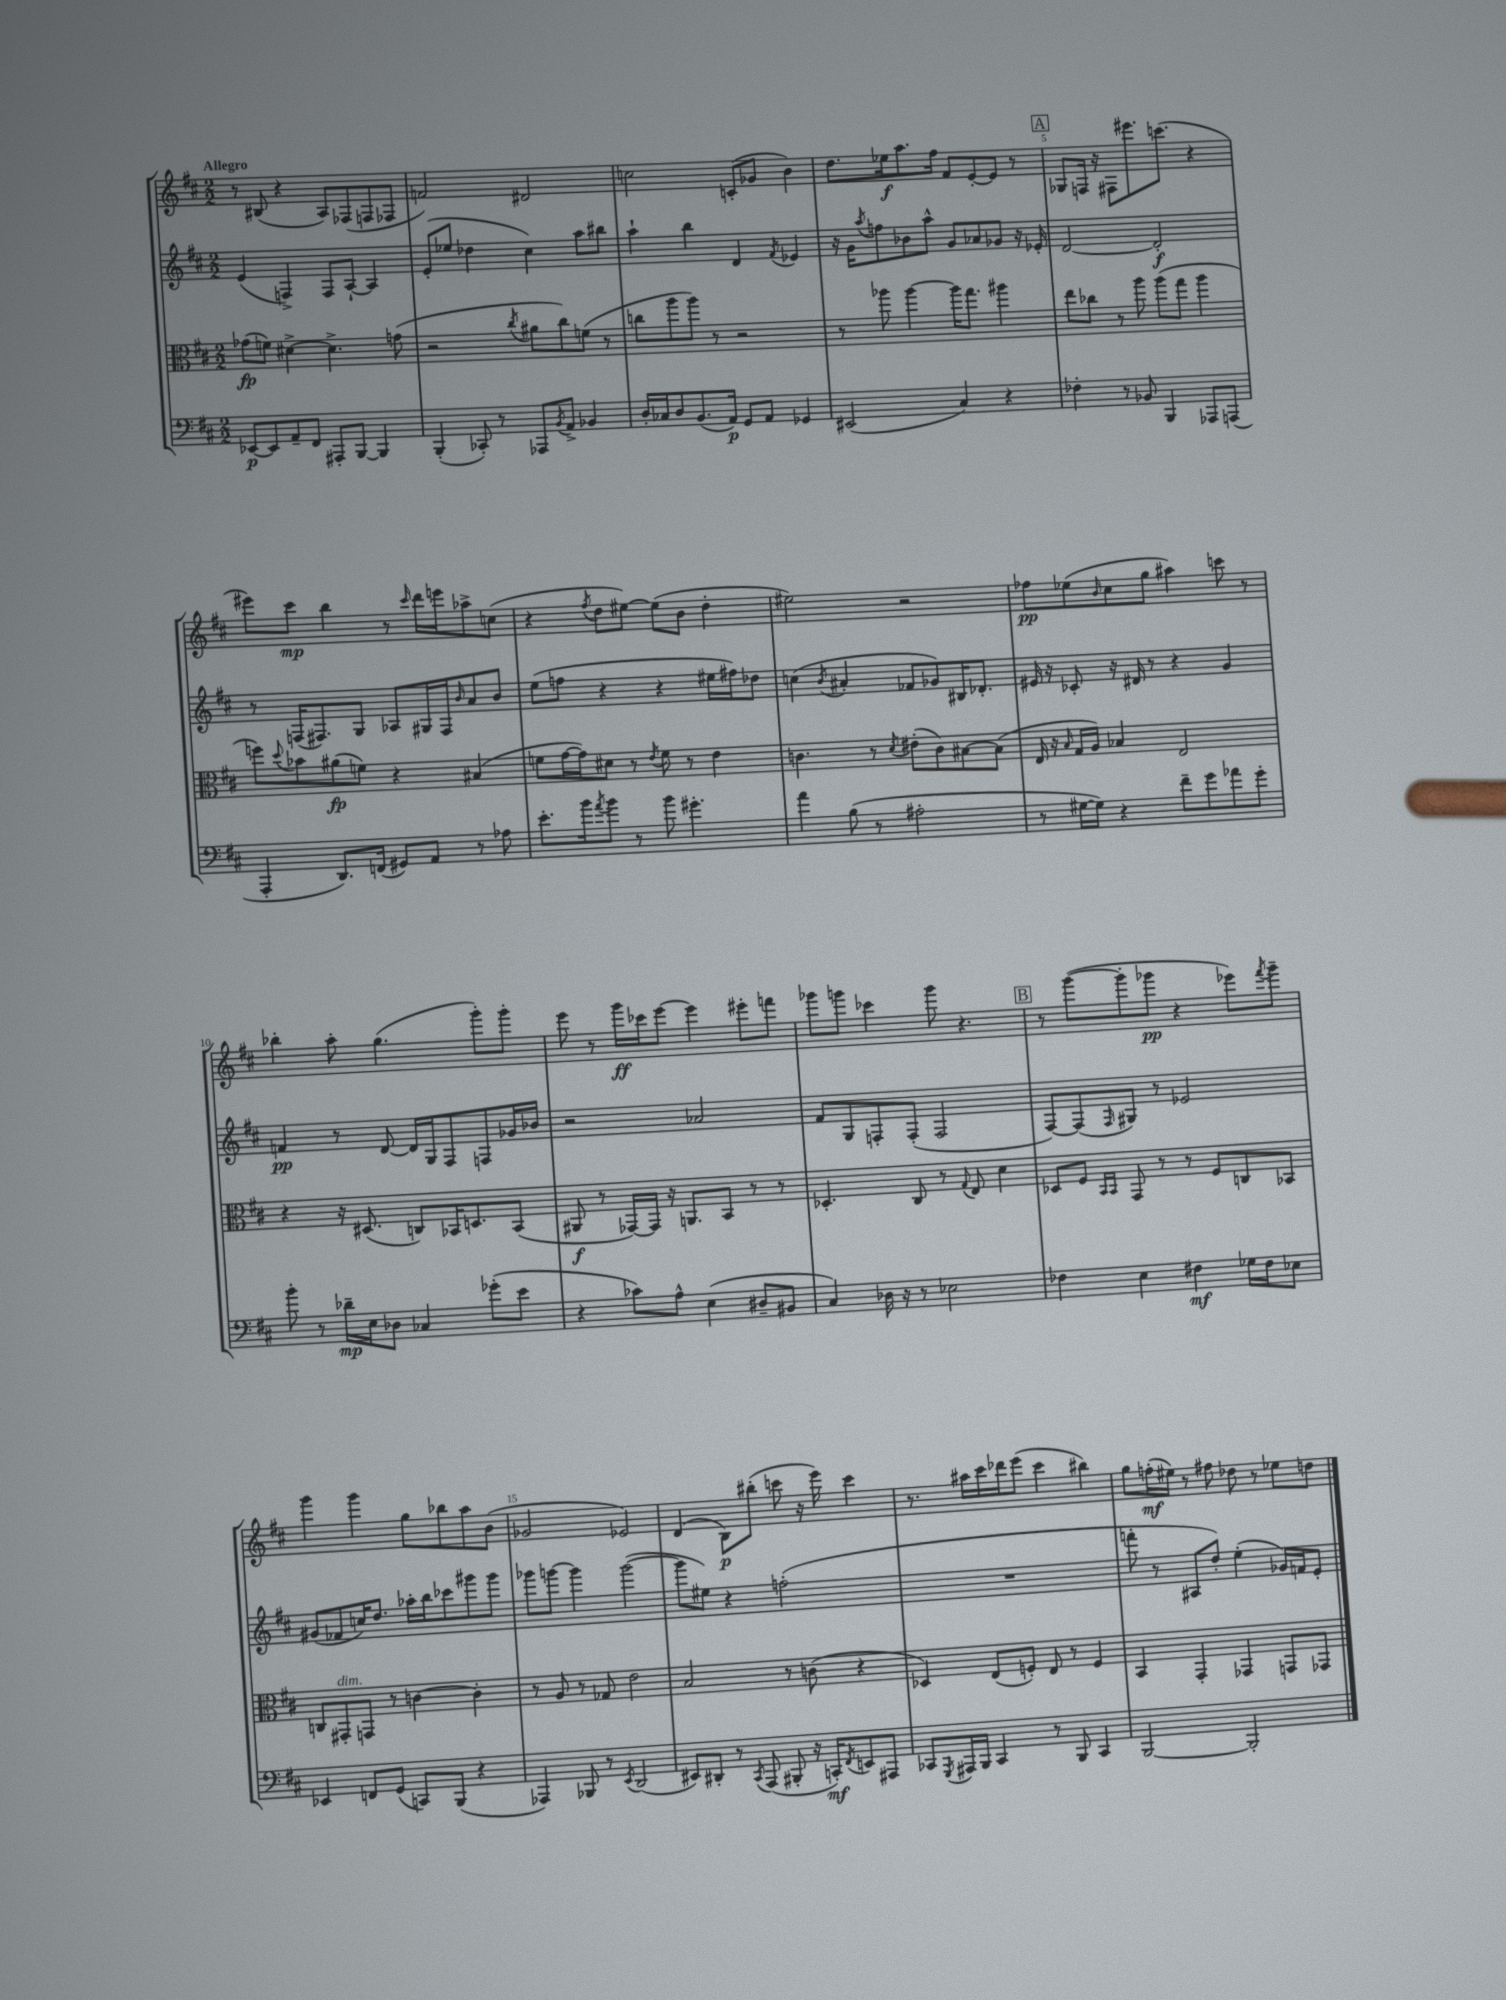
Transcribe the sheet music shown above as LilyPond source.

<<
\new StaffGroup <<
\new Staff = "s0" {
    \clef treble \key d \major \numericTimeSignature \time 2/2 \tempo "Allegro"
    r8 bis8( r4 a8) fes8( f8 fes8 |
    f'2) dis'2 |
    c''2 c'8-.( ges'8 b'4) |
    d''8. ees''16\f a''8. fis''16 fis'8 e'8~-. e'8 r8 |
    \mark \markup { \box "A" } ges8 f16 r16 fis8 eis'''8. c'''8.( r4 |
    eis'''8) cis'''8\mp b''4 r8 \grace { cis'''16 } d'''16 e'''16 aes''8-> c''8( |
    r4 \acciaccatura { fis''8 } d''8 eis''8~) eis''8( b'8 d''4-. |
    eis''2) r2 |
    fes''8\pp ees''8( \grace { b'16 } cis''8 g''8 ais''4) c'''8 r8 |
    bes''4-. a''8-. g''4.( g'''8-.) g'''8-. |
    e'''8 r8 g'''16\ff ces'''16 e'''8~ e'''4 eis'''8-. f'''8 |
    ges'''8 g'''8 ces'''4 g'''8 r4. |
    \mark \markup { \box "B" } r8 g'''8~( g'''8-. ges'''8\pp r4 ees'''8) \acciaccatura { fis'''8 } ges'''8-- |
    g'''4 g'''4 g''8 bes''8 a''8 b'8( |
    ges'2 ees'2) |
    d'4( b8\p) bis''8-.( c'''8 r16 e'''16) c'''4 |
    r8. ais''16 cis'''16 des'''16 e'''8( cis'''4 bis''4) |
    g''8 f''16-.\mf( eis''16) r8 fis''8 des''8 r8 ees''8 d''8 \bar "|." |
}
\new Staff = "s1" {
    \clef treble \key d \major \numericTimeSignature \time 2/2
    e'4( f4->) f8 a8~-! a4 |
    e'8-.( ees''8 des''4 cis''4) a''8 bis''8 |
    a''4-! b''4 d'4 \acciaccatura { fis'8 } ees'4 |
    r16 g'16 \acciaccatura { a''8 } f''8 bes'8 a''8-^ g'8 aes'8 ges'8 r16 ees'16-. |
    \mark \markup { \box "A" } d'2~ d'2-.\f |
    r8 f16( fis8.) g8 aes8 gis16 fis16 \grace { b'16 } a'8 b'8 |
    e''8( f''8 r4 r4 eis''16 fis''16) des''8 |
    c''4( \acciaccatura { b'8 } ais'4-. fes'8 ges'8) bis16 des'8.-. |
    eis'16 r16 ces'8-. r16 dis'16 r8 r4 g'4 |
    f'4\pp r8 d'8~ d'16 g16 fis8 f8 ges'16 bes'16 |
    r2 aes'2 |
    fis'8 g8 f8-. f8-.( f2 |
    \mark \markup { \box "B" } fis8~) fis8( \grace { fis16 } gis8) r8 ees'2 |
    gis'8( fes'8 c''16) d''8. aes''16-. b''16 ces'''8 gis'''8 gis'''8 |
    ges'''8 g'''8~ g'''4 g'''2~( |
    g'''8 eis''8) r4 f''2-.( |
    R1 |
    f'''8-. r8 ais8 d''8-.) e''4-.( ges'16) f'16 e'8-. \bar "|." |
}
\new Staff = "s2" {
    \clef alto \key d \major \numericTimeSignature \time 2/2
    ges'8\fp( f'8) dis'4~-> dis'4.-> g'8( |
    r2 \acciaccatura { cis''8 } ais'8 cis''8) f'8( r8 |
    c''8 a''8 a''8) r8 r2 |
    r8 aes''8 aes''4~ aes''16 g''8. ais''4 |
    \mark \markup { \box "A" } e''8 ces''8 r8 a''8 a''8( g''8 a''4 |
    f''8) \appoggiatura { d''8 } bes'8 ais'8\fp( f'8) r4 bis4( |
    f'8 g'16~ g'16) dis'8 r8 \acciaccatura { e'8 } f'8 r8 e'4 |
    c'4. r8 \acciaccatura { d'8 } eis'8-.( c'8) bis8~ bis8( |
    e16 r16 \grace { b16 } g16 a16) bes4 e2 |
    r4 r16 dis8.( c8) bes,16 d8. bes,8( |
    ais,8\f r8 ges,16~) ges,16 r16 a,8. b,8 r8 r8 |
    des4.-. cis8 r8 \appoggiatura { g8 } e8 d'4 |
    \mark \markup { \box "B" } des8 fis8 \grace { b,16 b,16 } g,8 r8 r8 fis8 c8 bes,8 |
    c8 gis,8-.^\markup { \italic "dim." } g,8 r8 c'4~ c'4-. |
    r8 a8 r8 ges8 e'2 |
    b2 r8 c'8( r4 |
    des4) e8( f8-.) e8 r8 f4 |
    b,4 g,4-. ges,4 g,8 ges,8 \bar "|." |
}
\new Staff = "s3" {
    \clef bass \key d \major \numericTimeSignature \time 2/2
    ees,8~\p ees,8 a,8-- fis,8 ais,,8-. b,,8~ b,,4 |
    b,,4-.( ces,8-.) r8 aes,,8 \acciaccatura { b,8 } a,8-> bes,4 |
    d16-. ces16 d8 b,8.( a,16\p) g,8 a,8 ges,4 |
    eis,2( cis4) r4 |
    \mark \markup { \box "A" } fes4-. r8 bes,8 b,,4 aes,,8 a,,8( |
    a,,4-. d,8.) f,16( gis,8) a,8 r8 aes8 |
    e'8.-. b'16 \acciaccatura { a'8 } b'8 r8 b'8 gis'4.-. |
    a'4 b8( r8 ais2-. |
    r8 gis16~ gis16) r4 fis'8-- g'8 aes'8 g'8-. |
    b'8-. r8 des'16--\mp e16 des8 ces4 ges'8-.( e'8 |
    r4 ces'8) a8-^ e4( dis8-- bis,8 |
    cis4) des16 r16 r8 ees2 |
    \mark \markup { \box "B" } fes4 e4 fis4\mf ges16 fis16 ees8 |
    ees,4 f,8 g,8( c,8) b,,8( r4 |
    aes,,4) bes,,8 r8 \acciaccatura { e,8 } d,2( |
    eis,8) dis,8-. r8 \acciaccatura { cis,8 } a,,8( bis,,8-. r16 c,16-.\mf) \acciaccatura { fis,8 } e,8 ais,,8 |
    ces,8 \acciaccatura { g,,8 } ais,,16 b,,16 ces,4 r8 b,,8 ces,4 |
    b,,2~ b,,2-. \bar "|." |
}
>>
>>
\layout { \context { \Score \override BarNumber.break-visibility = ##(#f #t #t) barNumberVisibility = #(every-nth-bar-number-visible 5) } }
